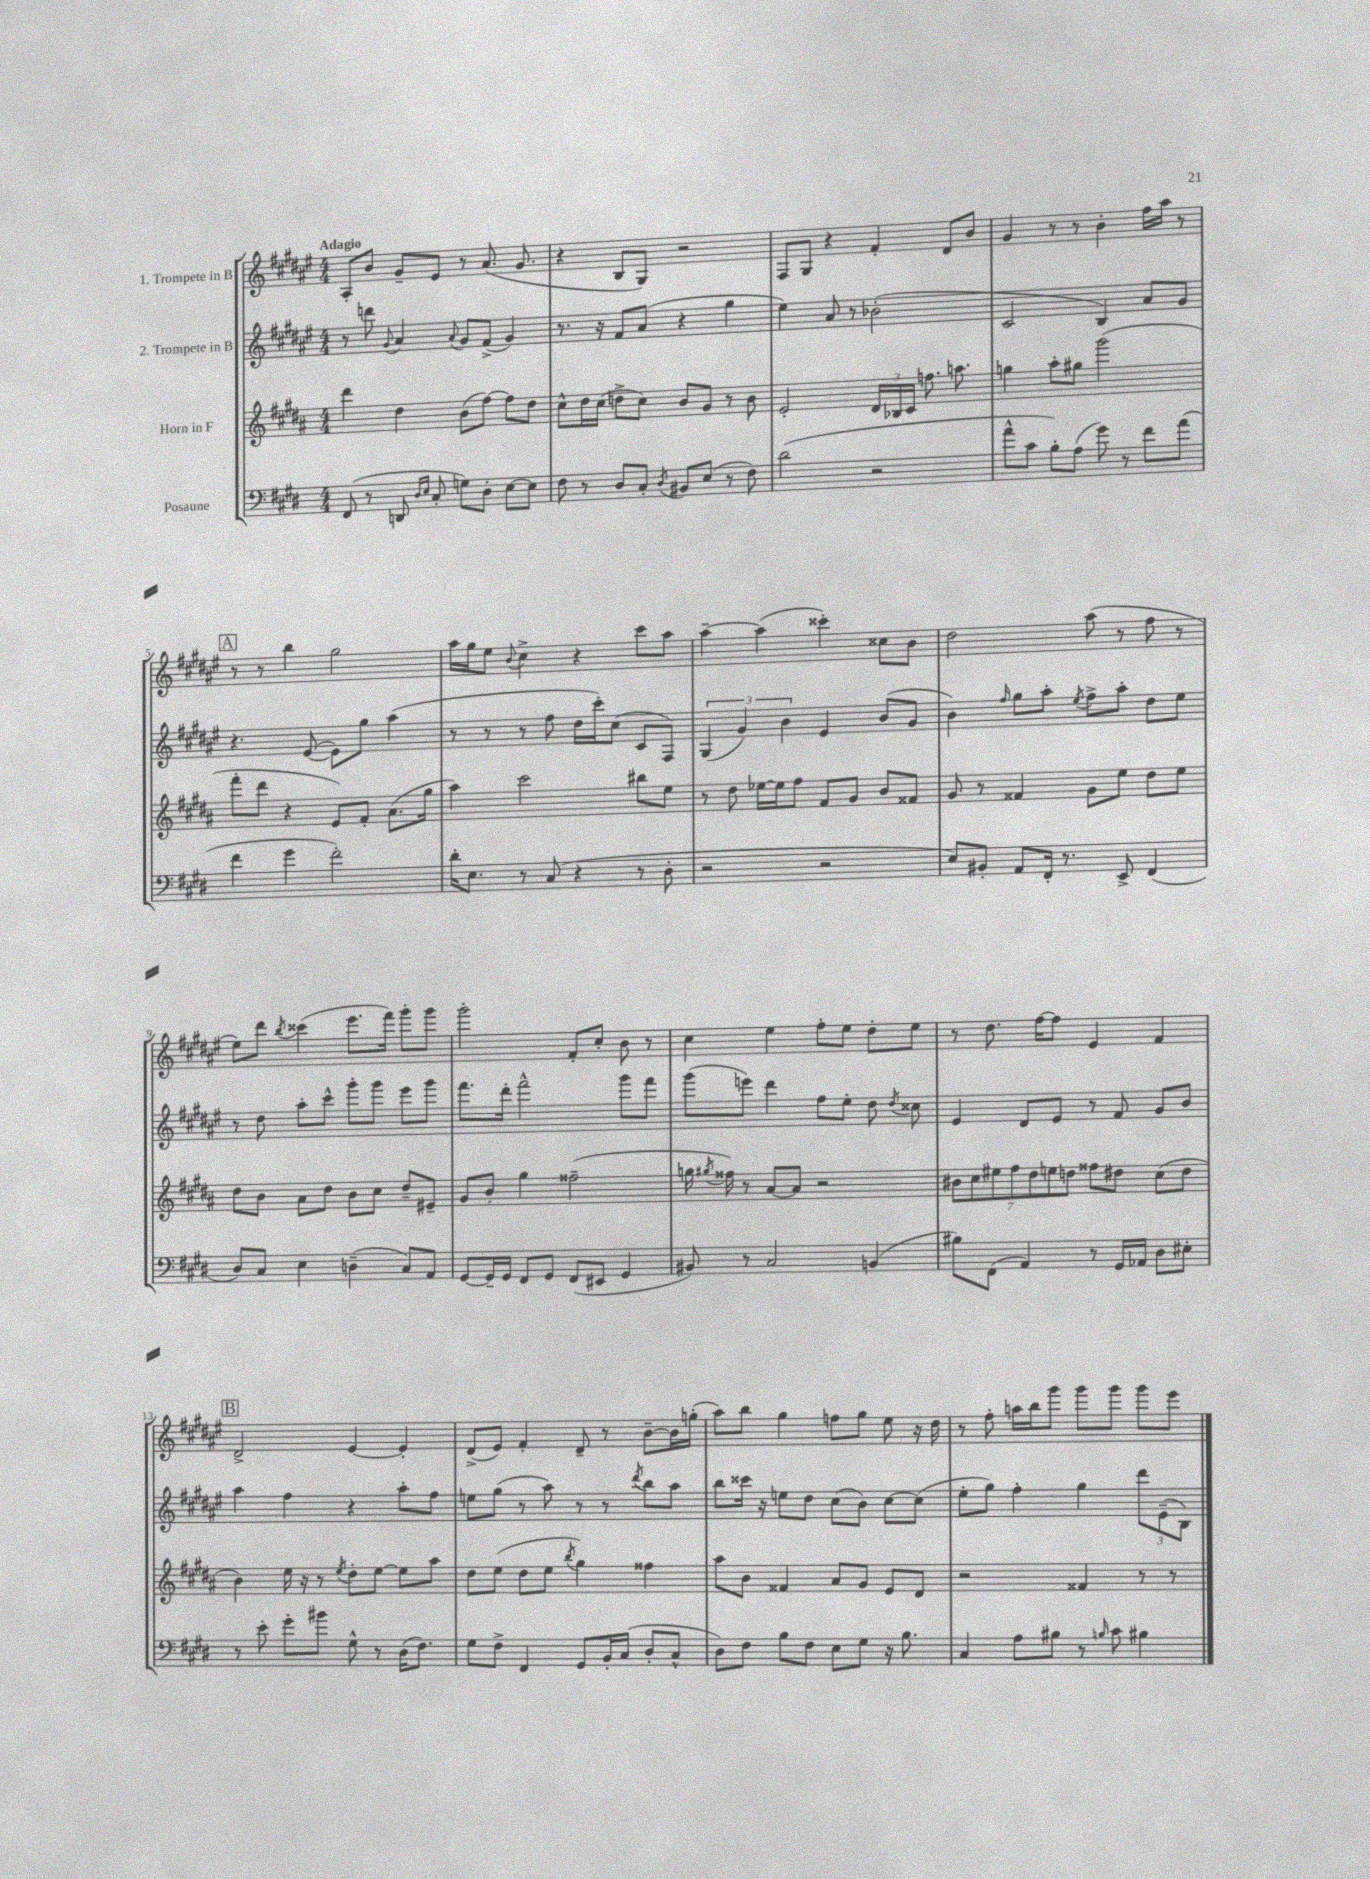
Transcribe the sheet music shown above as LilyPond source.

<<
\new StaffGroup <<
\new Staff = "s0" \with { instrumentName = "1. Trompete in B" } {
    \clef treble \key fis \major \numericTimeSignature \time 4/4 \tempo "Adagio"
    \autoBeamOff ais8[-. b'8] gis'8[-- eis'8] r8 ais'8.( gis'8. |
    r4 b8[ gis8]) r2 |
    fis8[ gis8] r4 fis'4-. dis'8[ b'8] |
    gis'4 r8 r8 b'4-. fis''16[ ais''16] r8 |
    \mark \markup { \box "A" } r8 r8 b''4 gis''2 |
    ais''16[ gis''16 eis''8] \appoggiatura { b'8 } cis''4-> r4 cis'''8[ ais''8] |
    ais''4~-- ais''4( cisis'''4-.) cisis''8[ b'8] |
    dis''2 ais''8( r8 fis''8 r8 |
    eis''8[) dis'''8] \acciaccatura { b''8 } cisis'''4( eis'''8.[ fis'''16]) gis'''8[-. gis'''8] |
    gis'''2-. fis'8[-. cis''8]-. b'8 r8 |
    cis''4 eis''4 fis''8[-. eis''8] dis''8[-. eis''8] |
    r8 dis''8. fis''16[~ fis''8] eis'4 fis'4 |
    \mark \markup { \box "B" } dis'2-> eis'4~ eis'4-. |
    dis'8[->( eis'8]) fis'4-. dis'8-- r8 b'8[~-- b'16 g''16]-.( |
    ais''8[) b''8] gis''4 f''8[ gis''8] eis''8 r16 dis''16 |
    r8 fis''8-. a''16[ b''16 gis'''8] gis'''8[ gis'''8] gis'''8[ eis'''8] \bar "|." |
}
\new Staff = "s1" \with { instrumentName = "2. Trompete in B" } {
    \clef treble \key fis \major \numericTimeSignature \time 4/4
    \autoBeamOff r8 d'''8 \appoggiatura { gis'8 } ais'4 \appoggiatura { ais'8 } gis'8[ fis'8]->( gis'4) |
    r8. r16 fis'8[ ais'8]( r4 gis''4 |
    eis''4) ais'8 r8 bes'2-.( |
    cis'2 b4) ais'8[ gis'8] |
    \mark \markup { \box "A" } r4. eis'8~( eis'8[) gis''8] ais''4( |
    r8 r8 r8 fis''8 dis''16[ cis'''16-.) cis''8]( cis'8[ fis8]) |
    \tuplet 3/2 { gis4( gis'4) b'4 } eis'4 b'8[( gis'8] |
    b'4) \grace { fis''16 } gis''8[ ais''8]-. \acciaccatura { eis''8 } fis''8[-> ais''8]-. dis''8[ eis''8] |
    r8 dis''8 ais''8[-. cis'''8]-^ gis'''8[-. gis'''8] eis'''8[ gis'''8] |
    fis'''8.[ dis'''16]-. fis'''2-^ gis'''8[ fis'''8] |
    gis'''8[( e'''8]) dis'''4 fis''8[ eis''8]-. dis''8 \acciaccatura { dis''8 } cisis''8 |
    eis'4 dis'8[ eis'8] r8 fis'8 gis'8[ b'8] |
    \mark \markup { \box "B" } ais''4 fis''4 r4 ais''8[-. fis''8] |
    e''8[ gis''8]( r8 ais''8) r8 r8 \acciaccatura { dis'''8 } b''8[ ais''8] |
    b''8[ cisis'''16] r16 e''8[ dis''8] cis''8[( b'8]) cis''8[~ cis''8]( |
    eis''8[-. gis''8]) fis''4-. gis''4 \tuplet 3/2 { dis'''8[ eis'8--( b8]) } \bar "|." |
}
\new Staff = "s2" \with { instrumentName = "Horn in F" } {
    \clef treble \key b \major \numericTimeSignature \time 4/4
    \autoBeamOff dis'''4 dis''4 b'8[( fis''8]~) fis''8[ dis''8] |
    cis''8[-^ dis''16 cis''16]( d''8[-> cis''8]) b'8[ gis'8] r8 b'8 |
    e'2-. \tuplet 3/2 { dis'16[ bes16 cis'16] } f''8. a''8. |
    g''4 ais''8[-. gis''8] gis'''2( |
    \mark \markup { \box "A" } fis'''8[-. dis'''8] r4 e'8[) fis'8]-. ais'8.[( gis''16] |
    ais''4) cis'''2 bis''8[ e''8] |
    r8 dis''8 ees''16[~ ees''16 fis''8] fis'8[ gis'8] b'8[ fisis'8] |
    gis'8 r8 fisis'4 gis'8[ e''8] dis''8[ e''8] |
    dis''8[ b'8] ais'8[ dis''8] b'8[ cis''8] dis''8[-- eis'8]-- |
    gis'8[ b'8]-. gis''4 fisis''2--( |
    g''16 \acciaccatura { gis''8 } fisis''16) r8 ais'8[~ ais'8] r2 |
    \tuplet 7/4 { bis'8[ cis''8 eis''8 fis''8 dis''8 e''8 d''8] } fisis''8[ dis''8] cis''8[( dis''8] |
    \mark \markup { \box "B" } b'4) e''16 r16 r8 \acciaccatura { e''8 } dis''8[-. e''8]~ e''8[ ais''8] |
    dis''8[ e''8]( dis''8[ e''8] \acciaccatura { b''8 } gis''4) fisis''4 |
    ais''8[ b'8] fisis'4 ais'8[ gis'8] e'8[ dis'8] |
    r2 fisis'4 r8 r8 \bar "|." |
}
\new Staff = "s3" \with { instrumentName = "Posaune" } {
    \clef bass \key e \major \numericTimeSignature \time 4/4
    \autoBeamOff fis,8( r8 d,8 \grace { dis16[ e16] } cis8-. g8[) dis8]-. e8[~ e8] |
    fis8 r8 dis8[ cis8]-. \acciaccatura { dis8 } bis,8[ e8]( r8 fis8) |
    dis'2( r2 |
    a'8[-^ cis'8] b8[-.) a8]( gis'8) r8 fis'8[ a'8]( |
    \mark \markup { \box "A" } fis'4 gis'4 fis'2-.) |
    dis'16[-. e8.] r8 cis8( r4 r8 dis8-. |
    r2 r2 |
    e8[) bis,8]-. a,8[ fis,16]-. r8. e,8-> fis,4( |
    dis8[) cis8] e4 d4--( cis8[) a,8] |
    gis,8[~ gis,16-- gis,16] fis,8[ gis,8] fis,8[( eis,8] gis,4 |
    bis,8) r8 cis2 b,4( |
    bis8[) fis,8]( a,4) r8 gis,16[ aes,16] dis8[ eis8]-. |
    \mark \markup { \box "B" } r8 e'8-. gis'8[-. bis'8] gis8-^ r8 dis16[( fis8.]) |
    gis8[ fis8]-> fis,4 gis,8[ b,16-. cis16]( dis8[-. cis8]-^ |
    dis8[) fis8] b8[ fis8] e8[ gis8] r16 b8. |
    cis4 a8[ bis8] r8 \grace { b16 } cis'8 bis4 \bar "|." |
}
>>
>>
